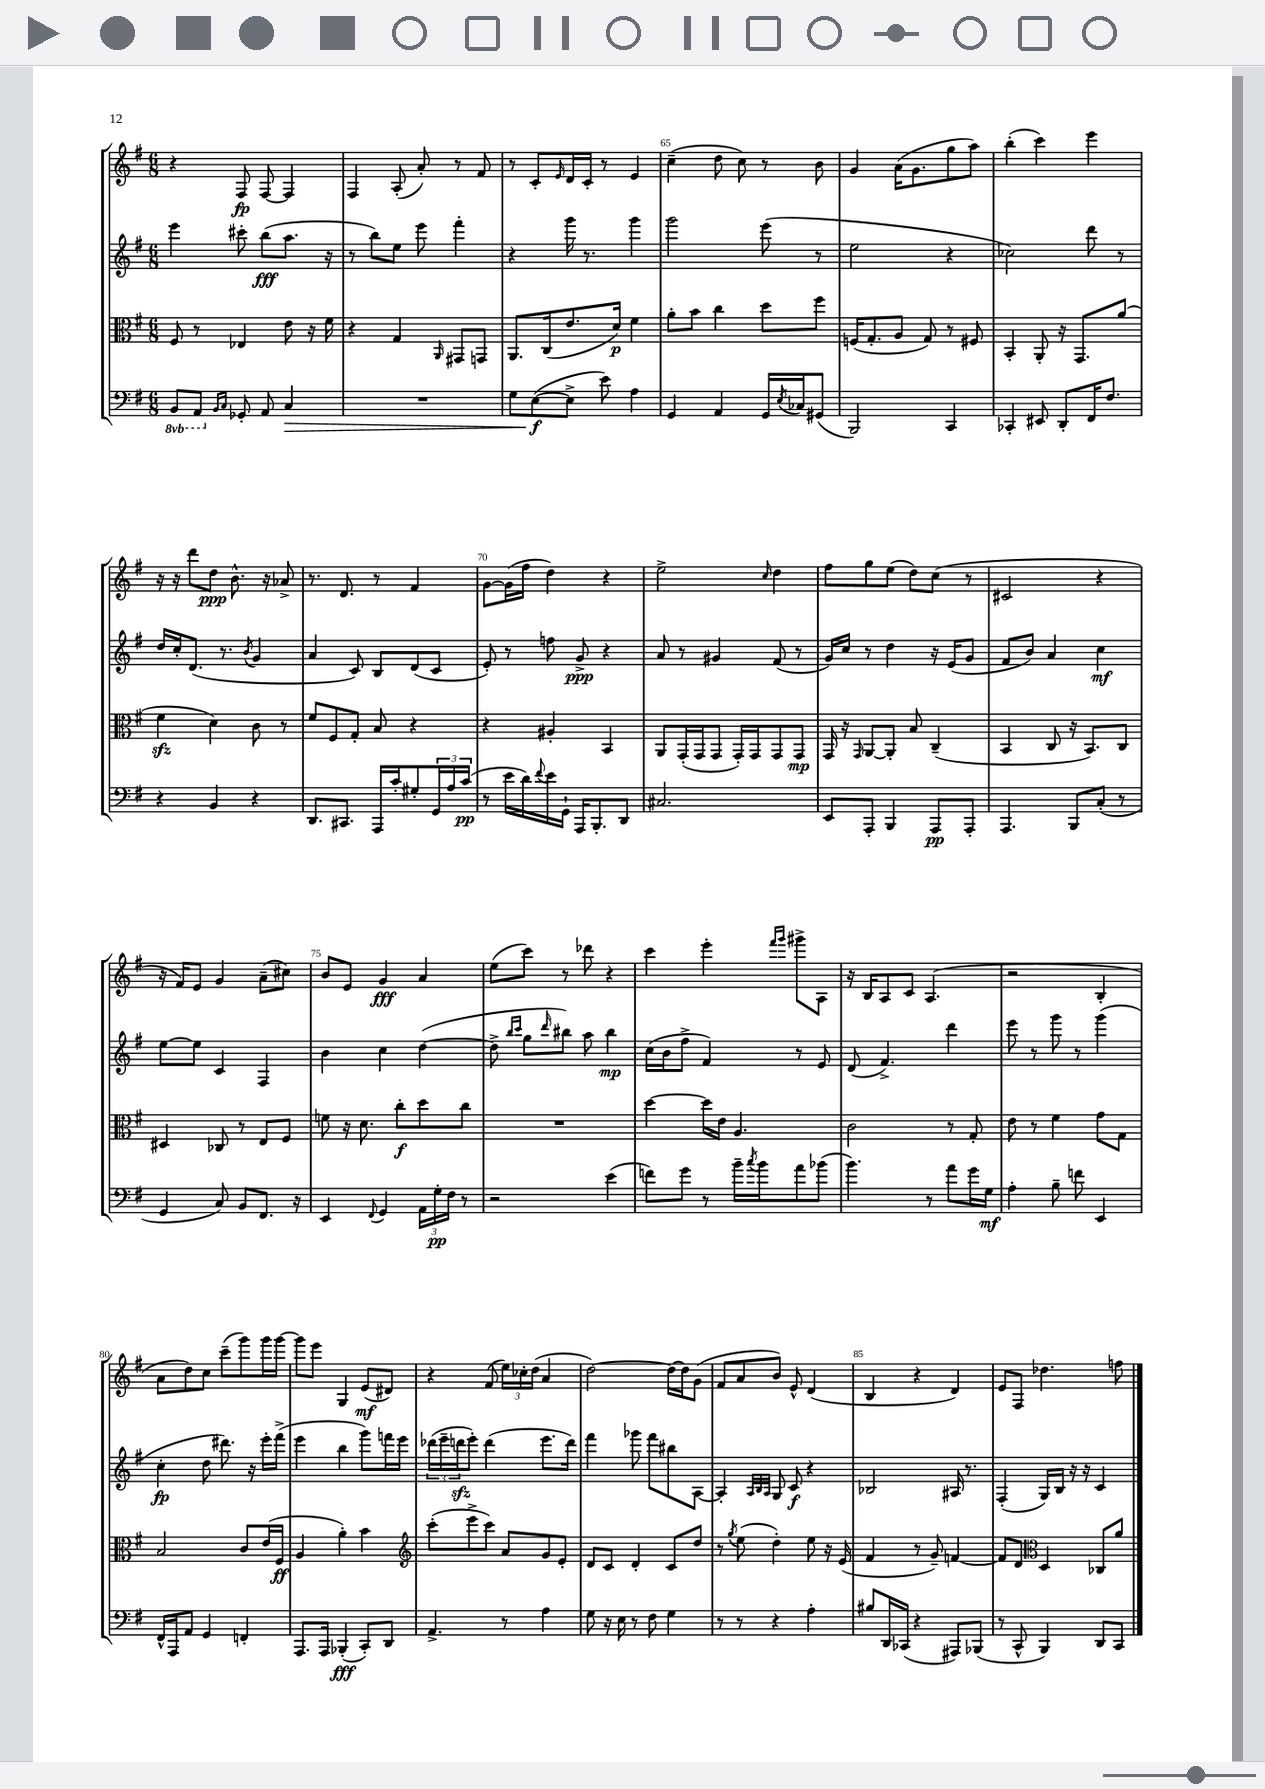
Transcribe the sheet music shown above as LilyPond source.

<<
\new StaffGroup <<
\new Staff = "s0" {
    \clef treble \key g \major \numericTimeSignature \time 6/8
    r4 fis8\fp fis8~ fis4 |
    fis4 a8-.( a'8-.) r8 fis'8 |
    r8 c'8-. \grace { e'16 } d'16 c'16-. r8 e'4 |
    c''4--( d''8 c''8) r8 b'8 |
    g'4 a'16( g'8. g''8 a''8) |
    b''4-.( c'''4) e'''4 |
    r16 r16 d'''8 d''8\ppp b'8.-^ r16 aes'8-> |
    r8. d'8. r8 fis'4 |
    g'8~ g'16( fis''16 d''4) r4 |
    e''2-> \grace { c''16 } d''4 |
    fis''8 g''8 e''8( d''8) c''8( r8 |
    cis'2 r4 |
    r16 fis'16) e'8 g'4 a'8--( cis''8) |
    b'8 e'8 g'4\fff a'4 |
    e''8( c'''8) r8 des'''8 r4 |
    c'''4 e'''4-. \grace { fis'''16 g'''16 } gis'''8-> a8 |
    r16 b16 a8 c'8 a4.( |
    r2 b4-. |
    a'8 d''8) c''8 c'''8--( g'''8) g'''16 g'''16~ |
    g'''8 e'''8 g4 e'8\mf( dis'8) |
    r4 fis'8( \tuplet 3/2 { e''16) ces''16-. d''16( } a'4 |
    d''2~) d''16~ d''16 g'8( |
    fis'8 a'8 b'8) e'8-^ d'4( |
    b4 r4 d'4) |
    e'8 fis8 des''4. f''8 \bar "|." |
}
\new Staff = "s1" {
    \clef treble \key g \major \numericTimeSignature \time 6/8
    e'''4 cis'''8-. b''8\fff( a''8. r16 |
    r8 b''8) e''8 e'''8 fis'''4-. |
    r4 g'''16 r8. g'''4 |
    g'''2 e'''8( r8 |
    e''2 r4 |
    ces''2) d'''8 r8 |
    d''16 c''16-. d'8.( r8. \acciaccatura { b'8 } g'4 |
    a'4 c'8) b8 d'8( c'8 |
    e'8-.) r8 f''8 g'8->\ppp r4 |
    a'8 r8 gis'4 fis'8( r8 |
    g'16) c''16 r8 d''4 r16 e'16( g'8 |
    fis'8 b'8) a'4 c''4\mf |
    e''8~ e''8 c'4 fis4 |
    b'4 c''4 d''4~( |
    d''8-> \grace { b''16 c'''16 } g''8 \grace { d'''16 } bis''8) a''8 bis''4\mp |
    c''16( b'16 fis''8-> fis'4) r8 e'8 |
    d'8( fis'4.->) d'''4 |
    e'''8 r8 g'''8 r8 g'''4( |
    c''4-.\fp d''8 dis'''8.) r16 e'''16-. fis'''16->( |
    e'''4 b''4 g'''8) f'''16 e'''16 |
    \tuplet 3/2 { des'''16( e'''16-- d'''16\sfz } e'''8-.) d'''4( e'''8. d'''16) |
    fis'''4 ges'''8 fis'''8 bis''8 a8~ |
    a4-. \grace { a32 b32 a32 } g8 c'8\f r4 |
    bes2 ais16 r8. |
    fis4-.( g16) b16 r16 r16 c'4 \bar "|." |
}
\new Staff = "s2" {
    \clef alto \key g \major \numericTimeSignature \time 6/8
    fis8 r8 ees4 e'8 r16 fis'16 |
    r4 g4 \grace { a,16 } gis,8 g,8 |
    a,8. c16( e'8. d'16\p) fis'4 |
    a'8-. b'8 c''4 d''8 fis''8 |
    f16( g8.-. a8 g8) r8 fis8 |
    b,4-. a,8-. r16 g,8. a'8( |
    fis'4\sfz d'4) c'8 r8 |
    fis'8 fis8 g8-. b8 r4 |
    r4 ais4-. b,4 |
    a,8 g,16-.( g,16 g,8 g,16-.) g,16 g,8 g,8\mp |
    g,16 r16 \grace { g,16 } a,8~ a,8-. b8 c4--( |
    b,4 c8 r16 b,8.) c8 |
    dis4 ces8 r8 e8 fis8 |
    f'8 r16 d'8. c''8-.\f d''8 c''8 |
    R2. |
    d''4~ d''16 e'16 a4. |
    c'2 r8 g8-. |
    e'8 r8 fis'4 g'8 g8 |
    b2 c'8 e'16( fis16\ff |
    a4 a'4-.) b'4 |
    \clef treble c'''8-.( e'''8-> c'''8) a'8 g'8 e'8-. |
    d'8 c'8 d'4-. c'8 d''8 |
    r8 \acciaccatura { g''8 } e''8( d''4-.) e''8 r16 e'16( |
    fis'4 r8 g'8--) f'4~ |
    f'8 d'8 \clef alto d4 ces8 a'8 \bar "|." |
}
\new Staff = "s3" {
    \clef bass \key g \major \numericTimeSignature \time 6/8 \set Staff.ottavationMarkups = #ottavation-simple-ordinals
    \ottava #-1 b,,8 a,,8 \ottava #0 \grace { b,16 c16 } ges,8-. a,8 c4\> |
    R2. |
    g8 e8~\f\!( e8-> e'8) a4 |
    g,4 a,4 g,16 \acciaccatura { e8 } ces16 gis,8( |
    b,,2) c,4 |
    ces,4-. eis,8 d,8-. fis,16 fis8. |
    r4 b,4 r4 |
    d,8. cis,8. a,,16 c'16-. gis8-. \tuplet 3/2 { g,16 a16 c'16\pp( } |
    r8 e'16 d'16) \appoggiatura { fis'8 } e'16 g,16-! a,,16 b,,8.-. d,8 |
    cis2. |
    e,8 a,,8-. b,,4 a,,8\pp a,,8-. |
    a,,4. b,,8 c8-.( r8 |
    g,4 c8) b,8 fis,8. r16 |
    e,4 \appoggiatura { fis,8 } g,4 \tuplet 3/2 { a,16 g16-.\pp fis16 } r8 |
    r2 e'4( |
    f'8) g'8 r8 b'16-- \acciaccatura { c''8 } b'16 a'8 bes'8( |
    b'4.) r8 a'8 g'16 g16\mf |
    a4-. b8-- f'8 e,4 |
    fis,16-^ a,,16 a,8 g,4 f,4-. |
    a,,8. a,,16 bes,,4-.\fff( c,8-.) d,8 |
    a,4.-> r8 a4 |
    g8 r16 e16 r8 fis8 g4 |
    r8 r8 r4 a4-. |
    bis8 d,16 ces,16( r4 ais,,8) bes,,8( |
    r8 c,8-^ b,,4) d,8 c,8 \bar "|." |
}
>>
>>
\layout { \context { \Score currentBarNumber = #62 \override BarNumber.break-visibility = ##(#f #t #t) barNumberVisibility = #(every-nth-bar-number-visible 5) } }
